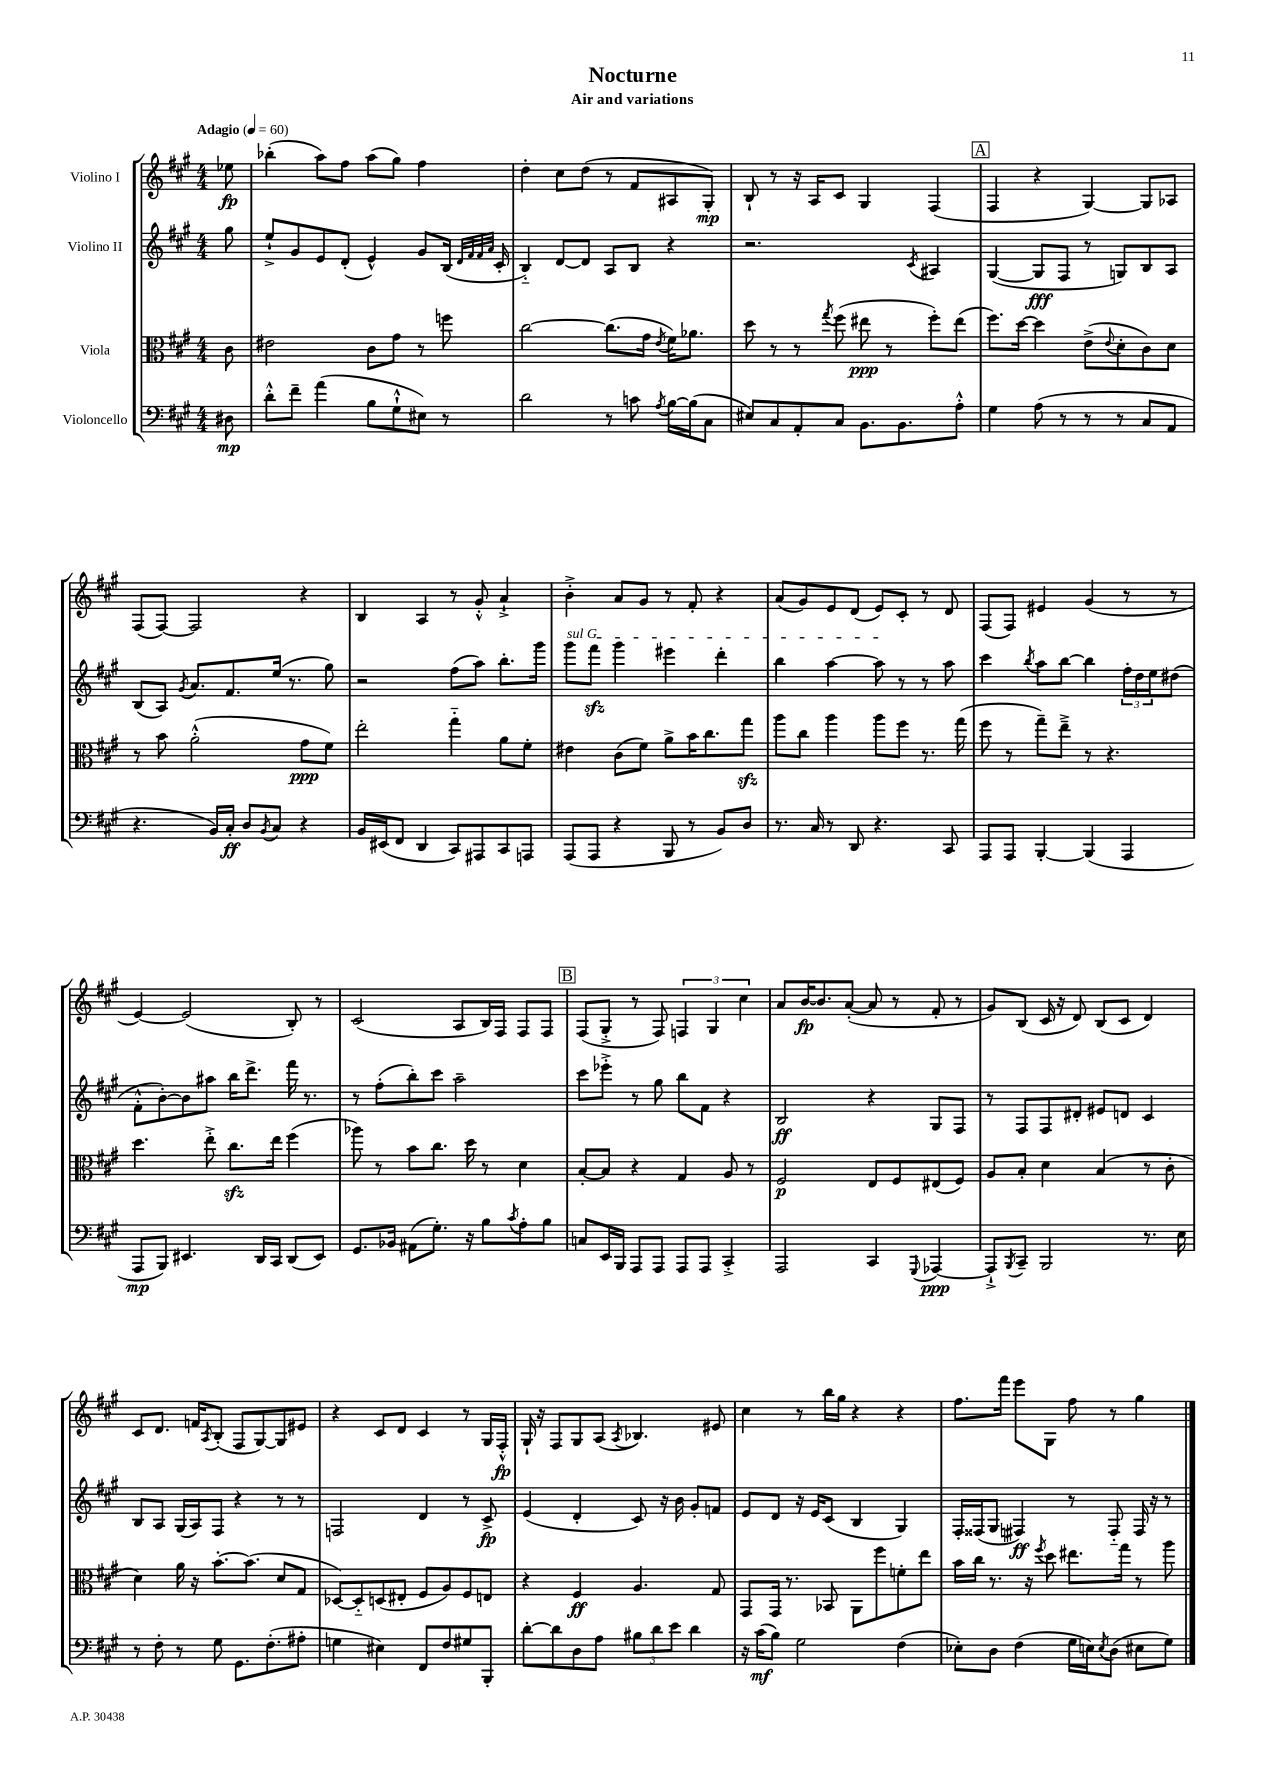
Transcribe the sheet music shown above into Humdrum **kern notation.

**kern	**kern	**kern	**kern
*staff4	*staff3	*staff2	*staff1
*clefF4	*clefC3	*clefG2	*clefG2
*k[f#c#g#]	*k[f#c#g#]	*k[f#c#g#]	*k[f#c#g#]
*M4/4	*M4/4	*M4/4	*M4/4
*MM60	*MM60	*MM60	*MM60
8D#	8c#	8gg#	8ee-
=	=	=	=
8d'^^	2e#	8ee`^	(4bb-'
8f#~	.	8g#	.
(4a	.	8e	8aa)
.	.	(8d'	8ff#
8B	8c#	4e^^)	(8aa
8G#`^^	8g#	.	8gg#)
8E#)	8r	8g#	4ff#
8r	8ff	(16B	.
.	.	32qqd	.
.	.	32qqf#	.
.	.	32qqf#	.
.	.	32qqa	.
.	.	16c#'	.
=	=	=	=
2d	[2cc#	4B'~)	4dd'
.	.	[8d	8cc#
.	.	8d]	(8dd
8r	(8.cc#]	8A	8r
8c	.	8B	8f#
.	16g#	.	.
8qA	8qe	.	.
[16B	16f#)	4r	8A#
(16B]	8.a-	.	.
8C#	.	.	8G#')
=	=	=	=
8E#)	8dd	2.r	8B`
8C#	8r	.	8r
8AA'	8r	.	16r
.	.	.	16A
.	8qgg#	.	.
8C#	(8ff#	.	8c#
8.BB	8ee#	.	4G#
.	8r	.	.
8.BB	.	.	.
.	.	8qc#	.
.	8ff#')	4A#	(4F#
8A'^^	(8ee#	.	.
=	=	=	=
4G#	8.ff#)	([4G#	4F#
.	[16dd	.	.
(8A	4dd]	8G#]	4r
8r	.	8F#	.
8r	(8e^	8r	[4G#)
.	8qqe	.	.
8r	8d'	8G)	.
8C#	8c#)	8B	8G#]
8AA	8d	8A	8A-
=	=	=	=
4.r	8r	(8B	(8F#
.	8b	8A)	[8F#)
.	.	8qg#	.
.	(2a'^^	8.a	2F#]
16BB)	.	.	.
16C#'	.	8.f#	.
8D	.	.	.
8qBB	.	.	.
8C#	.	(16ee	.
.	.	8.r	.
4r	8g#	.	4r
.	8f#)	8gg#)	.
=	=	=	=
16BB	2ee'	2r	4B
(16EE#	.	.	.
8FF#	.	.	.
4DD	.	.	4A
8CC#)	4gg#'~	(8ff#	8r
8AAA#	.	8aa)	8g#'^^
8CC#	8a	8.bb'	4a`^
8AAA	8f#'	.	.
.	.	16ggg#	.
=	=	=	=
(8AAA	4e#	8ggg#	4b'^
8AAA	.	8fff#	.
4r	(8c#	4ggg#	8a
.	8f#)	.	8g#
8BBB	8a^	4eee#	8r
8r	16b	.	8f#'
.	8.cc#	.	.
8BB)	.	4ddd'	4r
8D	8gg#	.	.
=	=	=	=
8.r	8aa	4bb	(8a
.	8cc#	.	8g#)
16C#	.	.	.
8r	4aa	[4aa	8e
8DD	.	.	(8d
4.r	8aa	8aa]	8e)
.	8ff#	8r	8c#'
.	8.r	8r	8r
8CC#	.	8aa	8d
.	(16gg#	.	.
=	=	=	=
8AAA	8ff#	4ccc#	(8F#
8AAA	8r	.	8F#)
.	.	8qbb	.
[4BBB'	8gg#~)	8aa	4e#
.	8ee~^	[8bb	.
(4BBB]	8r	4bb]	(4g#
.	4.r	.	.
4AAA	.	24ff#'	8r
.	.	24dd	.
.	.	24ee	.
.	.	(8dd#	8r
=	=	=	=
8AAA	4.dd	8f#'^^	[4e)
8BBB)	.	[8b')	.
4.EE#	.	8b]	(2e]
.	8ee'^	8aa#	.
.	8.cc#	16bb	.
.	.	8.ddd^	.
16DD	.	.	.
16CC#	16ee	.	.
(8DD	(4ff#	16fff#	8B')
.	.	8.r	.
8EE#)	.	.	8r
=	=	=	=
8.GG#	8aa-)	8r	(2c#
.	8r	(8ff#'	.
16BB-	.	.	.
(8AA#	8b	8bb')	.
8.G#')	8.cc#	8ccc#	.
.	.	2aa~	8A
16r	16dd	.	.
8B	8r	.	16B)
.	.	.	16F#
8qc#	.	.	.
8A'	4d	.	8F#
8B	.	.	8F#
=	=	=	=
8C	[8B'	8ccc#	(8F#
16EE	8B]	8eee-'^	8G#'^
16BBB	.	.	.
8AAA	4r	8r	8r
8AAA	.	8gg#	8F#)
8AAA	4G#	8bb	6F
8AAA	.	8f#	.
.	.	.	6G#
4CC#'^	8A	4r	.
.	.	.	6cc#
.	8r	.	.
=	=	=	=
2AAA	2F#	2B	8a
.	.	.	[16b
.	.	.	8.b]
.	.	.	([8a'
4CC#	8E	4r	8a]
.	8F#	.	8r
8qqGGG#	.	.	.
[4AAA-	(8E#	8G#	8f#'
.	8F#)	8F#	8r
=	=	=	=
8AAA-`^]	8A	8r	8g#)
8qBBB	.	.	.
8CC#~	8B'	8F#	(8B
2BBB	4d	8F#	16c#
.	.	.	16r
.	.	8d#'	8d)
.	(4B	8e#	(8B
.	.	8d	8c#
8.r	8r	4c#	4d)
.	8c#'	.	.
16E	.	.	.
=	=	=	=
8r	4d)	8B	8c#
8F#'	.	8A	8.d
8r	16a	(16G#	.
.	16r	16A)	16f
.	.	.	8qA
8G#	[8.b'	8F#	(8B'
8.GG#	.	4r	8F#
.	(8.b]	.	.
.	.	.	[8G#)
(8.F#'	.	.	.
.	8d	8r	8G#]
8A#'	8G#	8r	8e#
=	=	=	=
4G	[8D-)	2F	4r
.	8D-'~]	.	.
4E#)	(8D	.	8c#
.	8E#'	.	8d
8FF#	8F#	4d	4c#
8F#	8A)	.	.
8G#	8F#	8r	8r
8BBB'	8E	8c#^	16G#
.	.	.	16F#'^^
=	=	=	=
[8d'	4r	(4e	16G#`
.	.	.	16r
8d]	.	.	8F#
8D	4F#	4d'	8G#
8A	.	.	(8A
.	.	.	8qA
12B#	4.A	8c#)	4.B-)
12d	.	.	.
.	.	16r	.
12e	.	.	.
.	.	16b	.
4d	.	8g#'	.
.	8G#	8f	8e#
=	=	=	=
16r	8GG#	8e	4cc#
(16c#	.	.	.
8B)	16GG#	8d	.
.	8.r	.	.
2G#	.	16r	8r
.	.	16e	.
.	8BB-	(8c#	16bb
.	.	.	16gg#
.	8AA	4B	4r
.	8ff#	.	.
(4F#	8f'	4G#)	4r
.	8ee	.	.
=	=	=	=
8E-')	16b	16F#'	8.ff#
.	16cc#	(16F##	.
8D	8.r	8G#	.
.	.	.	16fff#
(4F#	.	4F#)	8eee
.	16r	.	.
.	8qff#	.	.
.	8dd	.	8G#
16G#	8.ee#	8r	8ff#
16E)	.	.	.
8qE	.	.	.
(8D	.	8F#'~	8r
.	16gg#	.	.
8E#	8r	16F#	4gg#
.	.	16r	.
8G#)	8aa	8r	.
==	==	==	==
*-	*-	*-	*-
